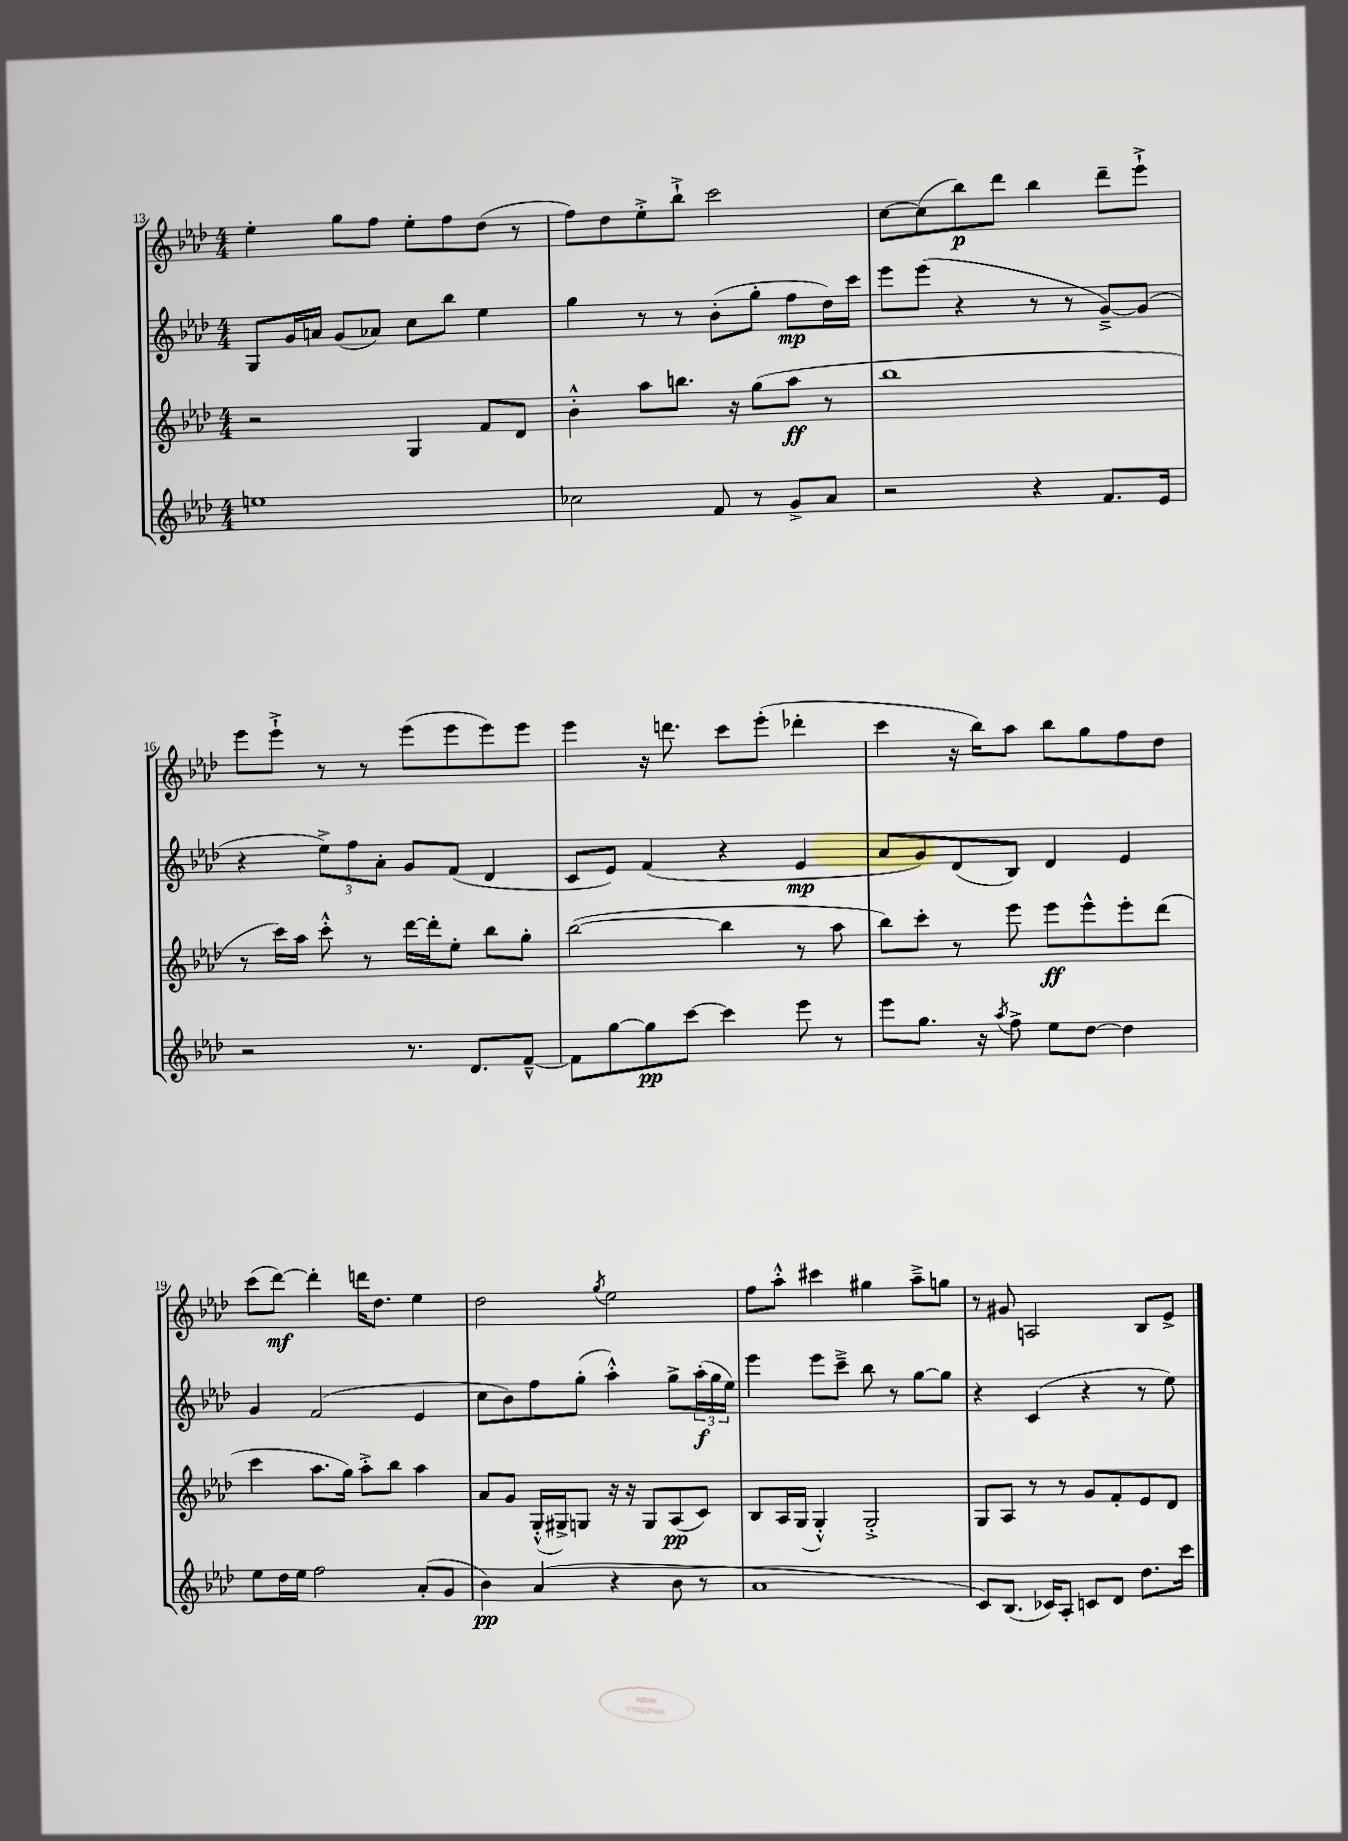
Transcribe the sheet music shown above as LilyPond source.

<<
\new StaffGroup <<
\new Staff = "s0" {
    \clef treble \key aes \major \numericTimeSignature \time 4/4
    ees''4-. g''8 f''8 ees''8-. f''8 des''8( r8 |
    f''8) des''8 ees''8-.-> bes''8-!-> c'''2 |
    c''8~ c''8( bes''8\p) des'''8 bes''4 des'''8-- ees'''8-!-> |
    ees'''8 ees'''8-!-> r8 r8 ees'''8( ees'''8 ees'''8) ees'''8 |
    ees'''4 r16 d'''8. c'''8 ees'''8-.( des'''4-. |
    c'''4 r16 bes''16) aes''8 bes''8 g''8 f''8 des''8 |
    c'''8( des'''8~\mf) des'''4-. d'''16 des''8. ees''4 |
    des''2 \acciaccatura { g''8 } ees''2 |
    f''8 aes''8-.-^ cis'''4 gis''4 aes''8---> g''8 |
    r8 gis'8 a2 bes8 ees'8-> \bar "|." |
}
\new Staff = "s1" {
    \clef treble \key aes \major \numericTimeSignature \time 4/4
    g8 g'16 a'16 g'8( aes'8) c''8 bes''8 ees''4 |
    g''4 r8 r8 bes'8-.( g''8-. f''8\mp des''16) c'''16 |
    ees'''8 ees'''8( r4 r8 r8 g'8~--->) g'8( |
    r4 \tuplet 3/2 { ees''8->) f''8 aes'8-. } g'8 f'8( des'4 |
    c'8 ees'8) f'4( r4 ees'4\mp |
    aes'8 g'8) des'8( bes8) des'4 ees'4 |
    g'4 f'2( ees'4 |
    c''8 bes'8) f''8 g''8-.( aes''4-.-^) g''8-> \tuplet 3/2 { aes''16-.\f( g''16 ees''16) } |
    ees'''4 ees'''8 c'''8---> bes''8 r8 g''8~ g''8 |
    r4 c'4( r4 r8 ees''8) \bar "|." |
}
\new Staff = "s2" {
    \clef treble \key aes \major \numericTimeSignature \time 4/4
    r2 g4 f'8 des'8 |
    bes'4-.-^ aes''8 b''8. r16 g''8( aes''8\ff r8 |
    bes''1 |
    r8 c'''16) aes''16 c'''8-.-^ r8 des'''16~ des'''16-. ees''8-. bes''8 g''8-. |
    bes''2~( bes''4 r8 aes''8 |
    bes''8) c'''8-. r8 ees'''8 ees'''8\ff ees'''8-^ ees'''8-. des'''8( |
    c'''4 aes''8. g''16) aes''8-.-> bes''8 aes''4 |
    aes'8 g'8 g16-.-^( gis16->) g8 r16 r16 g8 aes8\pp( c'8) |
    bes8 aes16 g16( g4-.-^) g2-.-> |
    g8 aes8 r8 r8 g'8 f'8-. ees'8 des'8 \bar "|." |
}
\new Staff = "s3" {
    \clef treble \key aes \major \numericTimeSignature \time 4/4
    e''1 |
    ces''2 f'8 r8 g'8-> aes'8 |
    r2 r4 f'8. ees'16 |
    r2 r8. des'8. f'8~---^ |
    f'8 g''8~ g''8\pp c'''8~ c'''4 ees'''8 r8 |
    ees'''8 g''8. r16 \acciaccatura { aes''8 } f''8-> ees''8 des''8~ des''4 |
    ees''8 des''16 ees''16 f''2 aes'8-.( g'8 |
    bes'4\pp) aes'4( r4 bes'8 r8 |
    aes'1 |
    c'8) bes8.( ces'16) aes8-. c'8 des'8 des''8. c'''16 \bar "|." |
}
>>
>>
\layout { \context { \Score currentBarNumber = #13 } }
